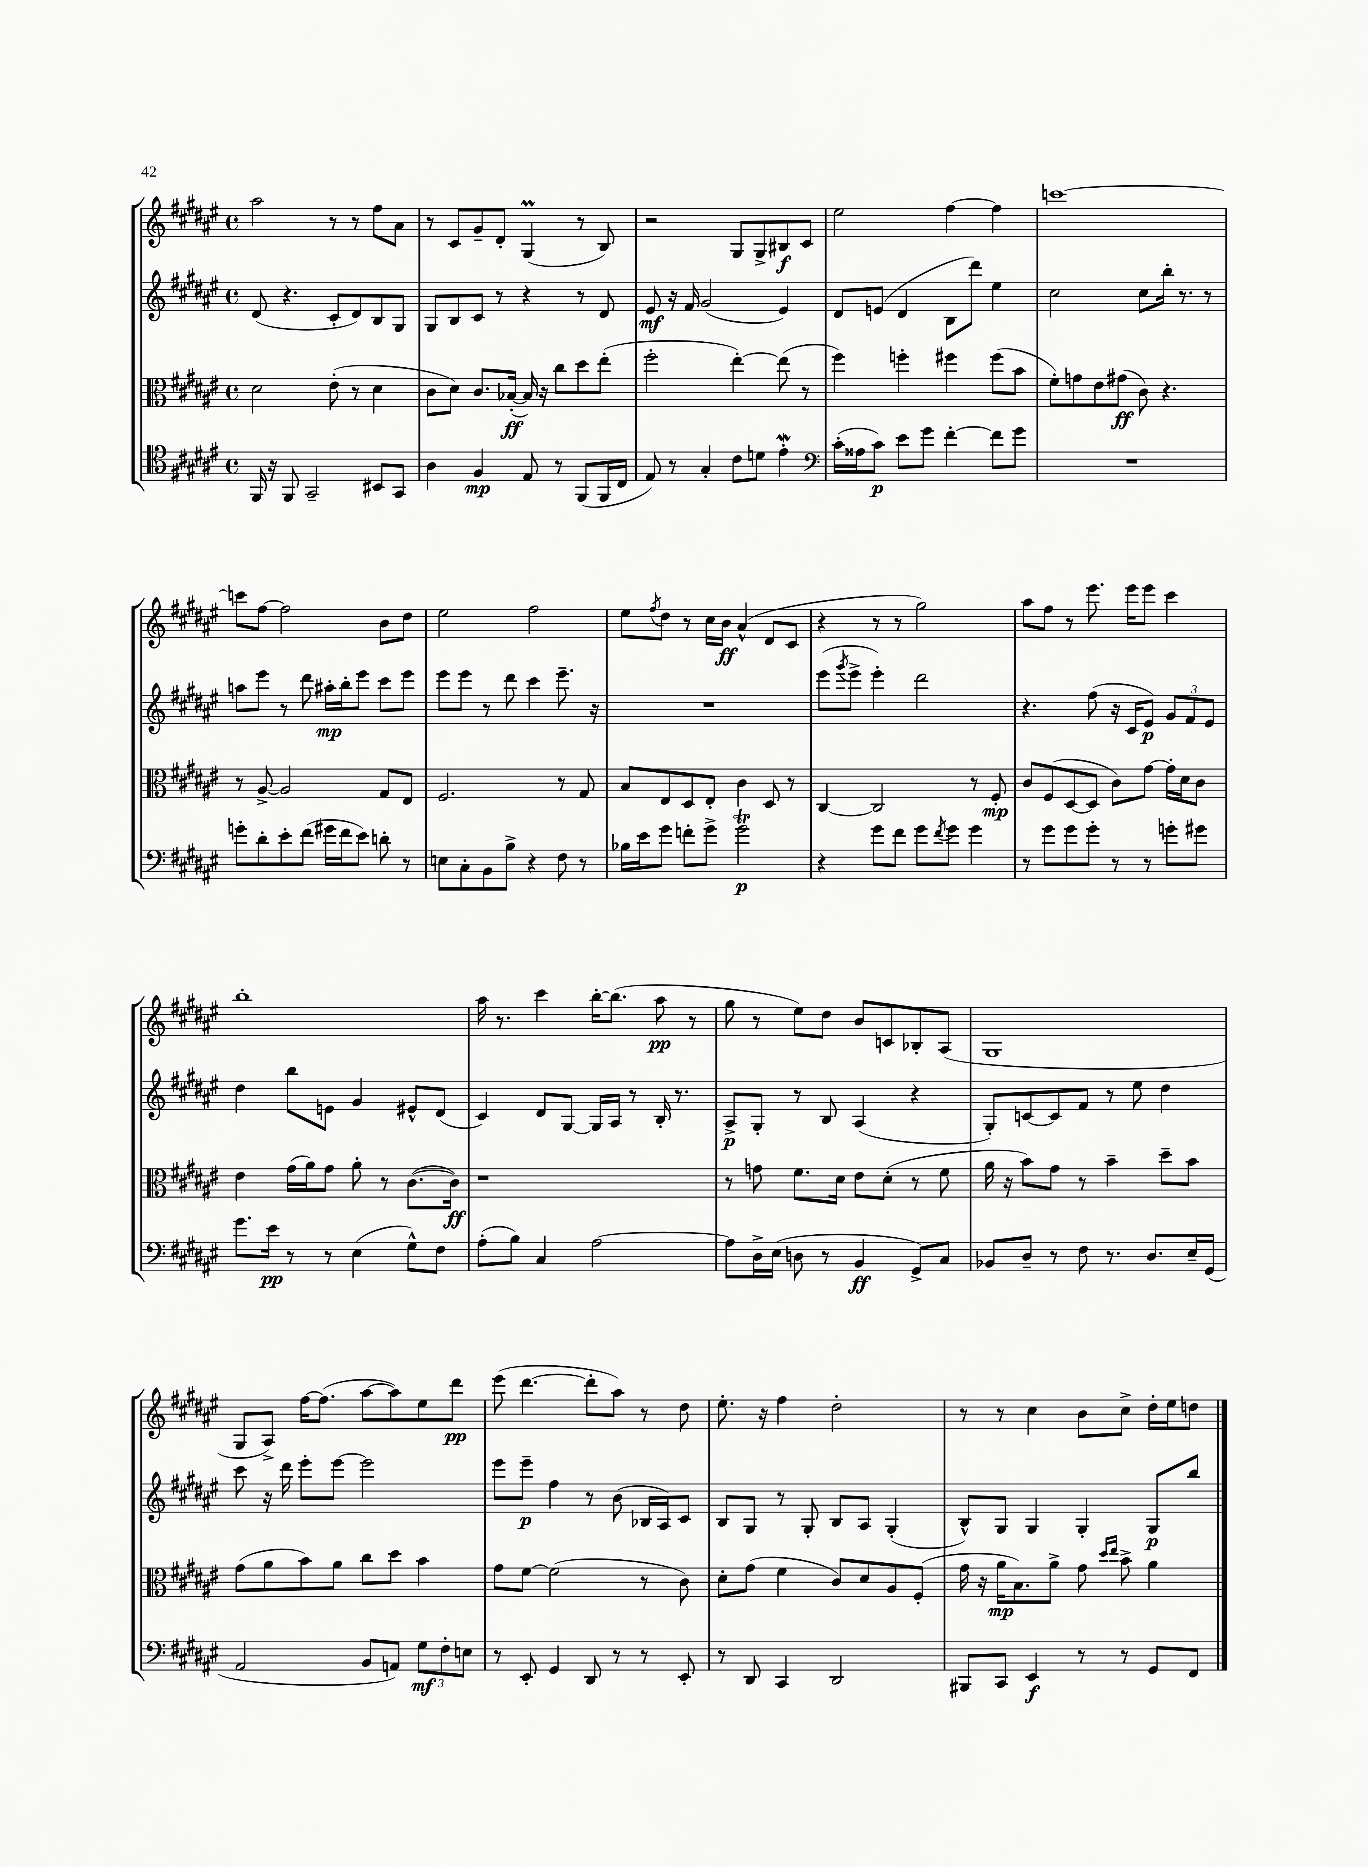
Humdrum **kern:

**kern	**dynam	**kern	**dynam	**kern	**dynam	**kern	**dynam
*part4	*part4	*part3	*part3	*part2	*part2	*part1	*part1
*staff4	*staff4	*staff3	*staff3	*staff2	*staff2	*staff1	*staff1
*clefC4	*	*clefC3	*	*clefG2	*	*clefG2	*
*k[f#c#g#d#a#e#]	*	*k[f#c#g#d#a#e#]	*	*k[f#c#g#d#a#e#]	*	*k[f#c#g#d#a#e#]	*
*M4/4	*	*M4/4	*	*M4/4	*	*M4/4	*
*met(c)	*	*met(c)	*	*met(c)	*	*met(c)	*
=25	=25	=25	=25	=25	=25	=25	=25
16FF#/	.	2d#\	.	(8d#/	.	2aa#\	.
16r	.	.	.	.	.	.	.
8FF#/	.	.	.	4.r	.	.	.
2GG#~/	.	.	.	.	.	.	.
.	.	(8e#'\	.	8c#'/L	.	8r	.
.	.	8r	.	8d#/)	.	8r	.
8BB#X/L	.	4d#\	.	8B/	.	8ff#\L	.
8GG#/J	.	.	.	8G#/J	.	8a#\J	.
=26	=26	=26	=26	=26	=26	=26	=26
4A#\	.	8c#\L	.	8G#/L	.	8r	.
.	.	8d#\J)	.	8B/	.	8c#/L	.
4F#/	mp	8.c#/L	.	8c#/J	.	8g#~/	.
.	.	.	.	8r	.	8d#'/J	.
.	.	([16B-X'/Jk	ff	.	.	.	.
8E#/	.	16B-/])	.	4r	.	(4G#M/	.
.	.	16r	.	.	.	.	.
8r	.	8cc#\L	.	.	.	.	.
(8FF#/L	.	8dd#\	.	8r	.	8r	.
16FF#/L	.	(8ee#'\J	.	8d#/	.	8B/)	.
16C#/JJ	.	.	.	.	.	.	.
=27	=27	=27	=27	=27	=27	=27	=27
8E#/)	.	2ff#'\	.	8e#/	mf	2r	.
8r	.	.	.	16r	.	.	.
.	.	.	.	16f#/	.	.	.
4G#'/	.	.	.	(2g#/	.	.	.
8c#\L	.	[4ee#'\)	.	.	.	8G#/L	.
8dn\J	.	.	.	.	.	8G#^/	.
4e#W'\	.	(8ee#\]	.	4e#/)	.	8B#X/	f
.	.	8r	.	.	.	8c#/J	.
=28	=28	=28	=28	=28	=28	=28	=28
*clefF4	*	*	*	*	*	*	*
(16c#'\LL	.	4ff#\)	.	8d#/L	.	2ee#\	.
16A##X\J	.	.	.	.	.	.	.
8c#\J)	p	.	.	(8en/J	.	.	.
8e#\L	.	4ffn'\	.	4d#/	.	.	.
8g#\J	.	.	.	.	.	.	.
[4f#'\	.	4ff#X\	.	8B\L	.	[4ff#\	.
.	.	.	.	8ddd#\J)	.	.	.
8f#\L]	.	(8ff#\L	.	4ee#\	.	4ff#\]	.
8g#\J	.	8b\J	.	.	.	.	.
=29	=29	=29	=29	=29	=29	=29	=29
1r	.	8f#'\L)	.	2cc#\	.	[1cccn	.
.	.	8gn\	.	.	.	.	.
.	.	8e#\	.	.	.	.	.
.	.	(8g#X\J	ff	.	.	.	.
.	.	8c#\)	.	8cc#\L	.	.	.
.	.	4.r	.	16bb'\Jk	.	.	.
.	.	.	.	8.r	.	.	.
.	.	.	.	8r	.	.	.
!!LO:LB:g=z
=30	=30	=30	=30	=30	=30	=30	=30
8gn'\L	.	8r	.	8aan\L	.	8cccn\L]	.
8d#'\	.	[8A#^/	.	8eee#\J	.	[8ff#\J	.
8e#'\	.	2A#/]	.	8r	.	2ff#\]	.
(8f#\J	.	.	.	8ddd#\	.	.	.
16g#X\LL	.	.	.	16aa#X'\LL	mp	.	.
16f#\J	.	.	.	16bb'\J	.	.	.
8e#\J)	.	.	.	8eee#\J	.	.	.
8dn'\	.	8G#/L	.	8ccc#\L	.	8b\L	.
8r	.	8E#/J	.	8eee#\J	.	8dd#\J	.
=31	=31	=31	=31	=31	=31	=31	=31
8En\L	.	2.F#/	.	8eee#\L	.	2ee#\	.
8C#'\	.	.	.	8eee#\J	.	.	.
8BB\	.	.	.	8r	.	.	.
8B^\J	.	.	.	8ddd#\	.	.	.
4r	.	.	.	4ccc#\	.	2ff#\	.
8F#\	.	8r	.	8.eee#~\	.	.	.
8r	.	8G#/	.	.	.	.	.
.	.	.	.	16r	.	.	.
=32	=32	=32	=32	=32	=32	=32	=32
16B-X\LL	.	8B/L	.	1r	.	8ee#\L	.
16e#\J	.	.	.	.	.	.	.
.	.	.	.	.	.	8qff#/	.
8g#\J	.	8E#/	.	.	.	8dd#\J	.
8fn'\L	.	8D#/	.	.	.	8r	.
8g#^\J	.	8E#'/J	.	.	.	16cc#\LL	.
.	.	.	.	.	.	16b\JJ	ff
2g#T\	p	4c#\	.	.	.	(4a#^^/	.
.	.	8D#/	.	.	.	8d#/L	.
.	.	8r	.	.	.	8c#/J	.
=33	=33	=33	=33	=33	=33	=33	=33
4r	.	[4C#/	.	(8eee#\L	.	4r	.
.	.	.	.	8qggg#/	.	.	.
.	.	.	.	8eee#^\J	.	.	.
8g#\L	.	2C#/]	.	4eee#'\)	.	8r	.
8f#\J	.	.	.	.	.	8r	.
8g#\L	.	.	.	2ddd#\	.	2gg#\)	.
8qf#/	.	.	.	.	.	.	.
8g#\J	.	.	.	.	.	.	.
4g#\	.	8r	.	.	.	.	.
.	.	8F#'/	mp	.	.	.	.
=34	=34	=34	=34	=34	=34	=34	=34
8r	.	8c#/L	.	4.r	.	8aa#\L	.
8g#\L	.	(8F#/	.	.	.	8ff#\J	.
8g#\	.	[8D#/	.	.	.	8r	.
8g#'\J	.	8D#/J]	.	(8ff#\	.	8.eee#\	.
8r	.	8c#\L)	.	16r	.	.	.
.	.	.	.	16c#/KL	.	16eee#\KL	.
8r	.	[8g#\J	.	8e#/J)	p	8eee#\J	.
8gn'\L	.	16g#'\LL]	.	12g#/L	.	4ccc#\	.
.	.	16d#\J	.	.	.	.	.
.	.	.	.	12f#/	.	.	.
8g#X\J	.	8c#\J	.	.	.	.	.
.	.	.	.	12e#/J	.	.	.
!!LO:LB:g=z
=35	=35	=35	=35	=35	=35	=35	=35
8.g#\L	.	4e#\	.	4dd#\	.	1bb'	.
16e#\Jk	pp	.	.	.	.	.	.
8r	.	(16g#\LL	.	8bb\L	.	.	.
.	.	16a#\J)	.	.	.	.	.
8r	.	8g#\J	.	8en\J	.	.	.
(4E#\	.	8a#'\	.	4g#/	.	.	.
.	.	8r	.	.	.	.	.
8G#^^\L)	.	([8.c#\L	.	8e#X^^/L	.	.	.
8F#\J	.	.	.	(8d#/J	.	.	.
.	.	16c#\Jk])	ff	.	.	.	.
=36	=36	=36	=36	=36	=36	=36	=36
(8A#'\L	.	1r	.	4c#/)	.	16aa#\	.
.	.	.	.	.	.	8.r	.
8B\J)	.	.	.	.	.	.	.
4C#/	.	.	.	8d#/L	.	4ccc#\	.
.	.	.	.	[8G#/J	.	.	.
[2A#\	.	.	.	16G#/LL]	.	[16bb'\KL	.
.	.	.	.	16A#/JJ	.	(8.bb\J]	.
.	.	.	.	8r	.	.	.
.	.	.	.	16B'/	.	8aa#\	pp
.	.	.	.	8.r	.	.	.
.	.	.	.	.	.	8r	.
=37	=37	=37	=37	=37	=37	=37	=37
8A#\L]	.	8r	.	8A#^/L	p	8gg#\	.
16D#^\L	.	8gn\	.	8G#'/J	.	8r	.
(16E#\JJ	.	.	.	.	.	.	.
8Dn\	.	8.f#\L	.	8r	.	8ee#\L)	.
8r	.	.	.	8B/	.	8dd#\J	.
.	.	16d#\Jk	.	.	.	.	.
4BB/	ff	8e#\L	.	(4A#/	.	8b/L	.
.	.	(8d#'\J	.	.	.	8cn/	.
8GG#^/L)	.	8r	.	4r	.	8B-X'/	.
8C#/J	.	8f#\	.	.	.	(8A#/J	.
=38	=38	=38	=38	=38	=38	=38	=38
8BB-X/L	.	16a#\	.	8G#'/L)	.	1G#	.
.	.	16r	.	.	.	.	.
8D#~/J	.	8b\L)	.	[8cn/	.	.	.
8r	.	8g#\J	.	8c/]	.	.	.
8F#\	.	8r	.	8f#/J	.	.	.
8.r	.	4b~\	.	8r	.	.	.
.	.	.	.	8ee#\	.	.	.
8.D#/L	.	.	.	.	.	.	.
.	.	8dd#~\L	.	4dd#\	.	.	.
16E#~/L	.	8b\J	.	.	.	.	.
(16GG#/JJ	.	.	.	.	.	.	.
!!LO:LB:g=z
=39	=39	=39	=39	=39	=39	=39	=39
2AA#/	.	(8g#\L	.	8ccc#\	.	8G#/L	.
.	.	8a#\	.	16r	.	8A#^/J)	.
.	.	.	.	16ddd#\	.	.	.
.	.	8b\)	.	8eee#'\L	.	[16ff#\KL	.
.	.	.	.	.	.	(8.ff#\J]	.
.	.	8a#\J	.	[8eee#\J	.	.	.
8BB/L	.	8cc#\L	.	2eee#\]	.	[8aa#\L	.
8AAn/J)	.	8dd#\J	.	.	.	8aa#\])	.
12G#\L	mf	4b\	.	.	.	8ee#\	.
12F#'\	.	.	.	.	.	.	.
.	.	.	.	.	.	8ddd#\J	pp
12En\J	.	.	.	.	.	.	.
=40	=40	=40	=40	=40	=40	=40	=40
8r	.	8g#\L	.	8eee#\L	.	(8eee#\	.
8EE#'/	.	[8f#\J	.	8eee#~\J	p	[4.ddd#\	.
4GG#/	.	(2f#\]	.	4ff#\	.	.	.
8DD#/	.	.	.	8r	.	8ddd#'\L]	.
8r	.	.	.	(8b\	.	8aa#\J)	.
8r	.	8r	.	16B-X/LL	.	8r	.
.	.	.	.	16A#/J)	.	.	.
8EE#'/	.	8c#\)	.	8c#/J	.	8dd#\	.
=41	=41	=41	=41	=41	=41	=41	=41
8r	.	8d#'\L	.	8B/L	.	8.ee#'\	.
8DD#/	.	(8g#\J	.	8G#/J	.	.	.
.	.	.	.	.	.	16r	.
4CC#/	.	4f#\	.	8r	.	4ff#\	.
.	.	.	.	8G#'/	.	.	.
2DD#/	.	8c#/L)	.	8B/L	.	2dd#'\	.
.	.	8d#/	.	8A#/J	.	.	.
.	.	8A#/	.	(4G#'/	.	.	.
.	.	(8F#'/J	.	.	.	.	.
=42	=42	=42	=42	=42	=42	=42	=42
8BBB#X/L	.	16g#\	.	8B^^/L)	.	8r	.
.	.	16r	.	.	.	.	.
8CC#/J	.	16a#\KL	mp	8G#/J	.	8r	.
.	.	8.B\)	.	.	.	.	.
4EE#/	f	.	.	4G#/	.	4cc#\	.
.	.	8a#^\J	.	.	.	.	.
8r	.	8g#\	.	4G#'/	.	8b\L	.
.	.	16qqdd#/LL	.	.	.	.	.
.	.	16qqee#/JJ	.	.	.	.	.
8r	.	8b^\	.	.	.	8cc#^\J	.
8GG#/L	.	4a#\	.	8G#/L	p	16dd#'\LL	.
.	.	.	.	.	.	16ee#\J	.
8FF#/J	.	.	.	8bb/J	.	8ddn\J	.
==	==	==	==	==	==	==	==
*-	*-	*-	*-	*-	*-	*-	*-
